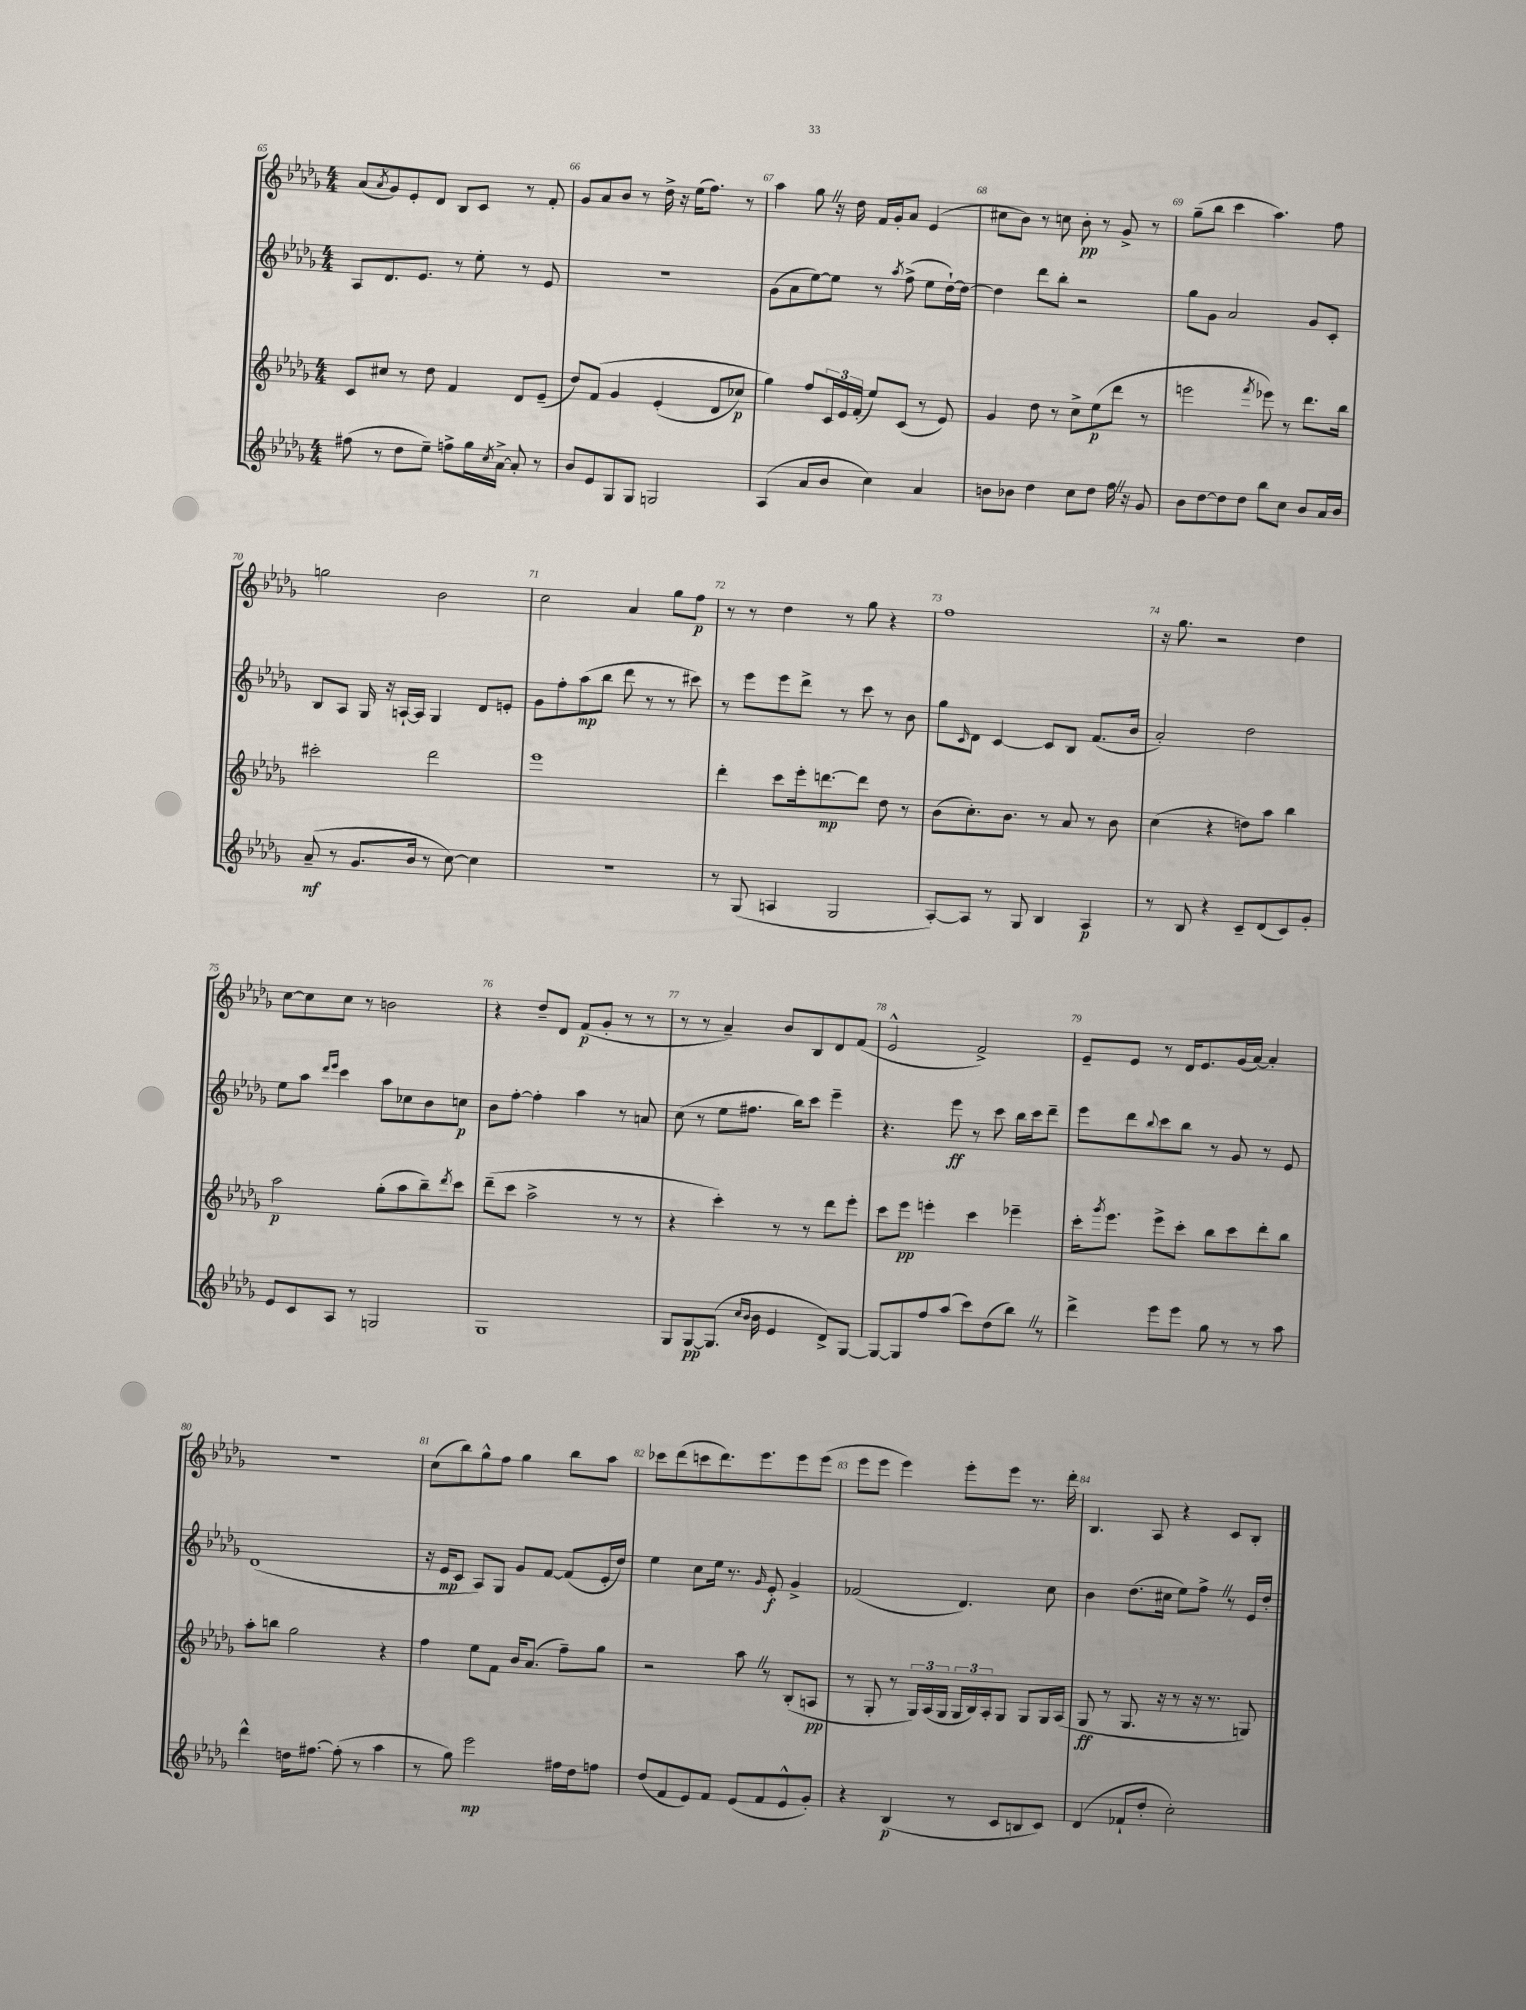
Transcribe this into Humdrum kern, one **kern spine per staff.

**kern	**kern	**kern	**kern
*staff4	*staff3	*staff2	*staff1
*clefG2	*clefG2	*clefG2	*clefG2
*k[b-e-a-d-g-]	*k[b-e-a-d-g-]	*k[b-e-a-d-g-]	*k[b-e-a-d-g-]
*M4/4	*M4/4	*M4/4	*M4/4
(8ff#\	8c/L	8A-/L	(8a-/L
.	.	.	8qa-/
8r	8cc#/J	8.d-/	8g-/)
8dd-\L	8r	.	8e-'/
.	.	8.e-/J	.
8ee-~\J)	8dd-\	.	8d-/J
8ff^\L	4f/	8r	8B-/L
16gg-\L	.	8ee-'\	8c/J
8qcc/	.	.	.
[16a-^\JJ	.	.	.
8a-'/]	8d-/L	8r	8r
8r	(8e-~/J	8e-/	8f'/
=	=	=	=
8b-/L	8dd-/L)	1r	8g-/L
8e-/	&(8f/J	.	8a-/
8G-/	4g-/	.	8b-/J
8G-/J	.	.	8r
2G/	(4e-'/	.	16dd-^\
.	.	.	16r
.	.	.	(16ee-\LK
.	.	.	8.ff\J)
.	8d-/L	.	.
.	8cc-/J)	.	8r
=	=	=	=
(4A-/	4gg-\&)	(8g-\L	4aa-\
.	.	8a-\	.
8a-/L	8ff/L	[8ee-\)	8gg-\
8b-/J	24c/L	8ee-\]J	16r
.	24e-/	.	.
.	.	.	16dd-\
.	(24f'/JJ	.	.
4cc\)	8ee-/L)	8r	16f/LL
.	.	.	16g-'/J
.	.	8qaa-/	.
.	(8c/J	(8ff^\	8a-/J
4a-/	8r	8ee-\L	(4e-/
.	8e-/)	[16dd-`\L)	.
.	.	16dd-\_JJ	.
=	=	=	=
8b\L	4g-/	4dd-\]	8cc#\L
8b-\J	.	.	8b-\J)
4dd-\	8dd-\	8ddd-\L	8r
.	8r	8bb-'\J	8cc\
8cc\L	8cc^\L	2r	8b-'\
8dd-\J	(8ee-\	.	8r
16ff\	8ddd-\J	.	8g-^/
16r	.	.	.
8g-/	8r	.	8r
=	=	=	=
8b-\L	2eee\	8gg-\L	(8gg-~\L
[8dd-\	.	8g-\J	8bb-\J
8dd-\]	.	2a-/	4ccc\
8dd-\J	.	.	.
.	8qfff/	.	.
8bb-\L	8eee-\)	.	4.aa-\)
8cc\J	8r	.	.
8b-/L	8.ddd-\L	8g-/L	.
16a-/L	.	8c'/J	8ff\
16b-/JJ	16bb-\Jk	.	.
=	=	=	=
(8a-~/	2ccc#'\	8B-/L	2gg\
8r	.	8A-/J	.
8.g-/L	.	16G-/	.
.	.	16r	.
.	.	[16A`/LL	.
16b-/Jk	.	16A/]JJ	.
8r	2ddd-\	4G-/	2b-\
[8cc\)	.	.	.
4cc\]	.	8d-/L	.
.	.	8e'/J	.
=	=	=	=
1r	1eee-	8g-\L	2cc\
.	.	8ff'\	.
.	.	(8aa-\	.
.	.	8bb-\J	.
.	.	8ddd-\	4a-/
.	.	8r	.
.	.	8r	8gg-\L
.	.	8ccc#\)	8ff\J
=	=	=	=
8r	4ddd-'\	8r	8r
(8G-/	.	8eee-\L	8r
4A/	8ccc\L	8eee-\	4dd-\
.	16eee-'\k	8ddd-^\J	.
.	[8.ddd\	.	.
2G-/	.	8r	8r
.	8ddd\]J	8ccc\	8gg-\
.	8dd-\	8r	4r
.	8r	8b-\	.
=	=	=	=
[8A-'/L)	(8b-\L	8gg-\L	1ff
.	.	16qqc/	.
8A-/]J	8.cc'\)	8d-\J	.
8r	.	[4c/	.
.	8.b-\J	.	.
8G-/	.	.	.
4B-/	8r	8c/]L	.
.	8a-/	8B-/J	.
4A-/	8r	(8.f/L	.
.	8b-\	.	.
.	.	16b-/Jk	.
=	=	=	=
8r	(4cc\	2a-'/)	16r
.	.	.	8.gg-\
8B-/	.	.	.
4r	4r	.	2r
8c~/L	8dd\L)	2dd-\	.
(8d-/	8aa-\J	.	.
8c/)	4bb-\	.	4dd-\
8g-'/J	.	.	.
=	=	=	=
8e-/L	2aa-\	8ee-\L	[8cc\L
8c/	.	8aa-\J	8cc\]
.	.	16qqddd-/LL	.
.	.	16qqeee-/JJ	.
8A-/J	.	4ccc\	8cc\J
8r	.	.	8r
2G/	(8gg-'\L	8aa-\L	2b\
.	8aa-\	8cc-\	.
.	8bb-~\)	8b-\	.
.	8qddd-/	.	.
.	8ccc\J	8cc\J	.
=	=	=	=
1G-	(8ddd-~\L	8b-\L	4r
.	8ccc\J	[8ff'\J	.
.	2aa-^\	4ff'\]	8dd-~/L
.	.	.	8d-/J
.	.	4aa-\	(8f/L
.	.	.	8g-'/J
.	8r	8r	8r
.	8r	8a/	8r
=	=	=	=
8G-/L	4r	(8cc\	8r
[8G-/	.	8r	8r
(8.G-/]J	4ccc'\)	8ee-\L	4a-~/)
.	.	8.ff#\J	.
16qqcc/LL	.	.	.
16qqb-/JJ	.	.	.
16b-\	.	.	.
4e-/	8r	.	8b-/L
.	.	16bb-\LK)	.
.	8r	8ccc\J	8B-/
8d-^/L)	8ddd-\L	4eee-~\	8d-/
[8G-/J	8eee-'\J	.	(8f/J
=	=	=	=
8G-/_L	8ccc\L	4.r	2e-^^/
8G-/]	8eee-\J	.	.
8ff/	4eee'\	.	.
(8aa-/J	.	8eee-\	.
8ccc\L)	4ccc\	8r	2f^/)
(8dd-\	.	8ccc\	.
8bb-\J)	4eee-~\	16bb-\LL	.
.	.	16ccc\J	.
8r	.	8ddd-~\J	.
=	=	=	=
4ddd-^\	16ccc'\LK	8eee-\L	8e-~/L
.	8qggg-/	.	.
.	8.eee-\J	.	.
.	.	8ddd-\	8e-/J
.	.	8qqbb-/	.
8eee-\L	8eee-^\L	8ccc\	8r
8eee-\J	8ccc'\J	8bb-\J	16d-/LK
.	.	.	8.e-/
8gg-\	8bb-\L	8r	.
8r	8ccc\	8g-/	(16g-/L
.	.	.	[16a-/JJ)
8r	8ddd-'\	8r	4a-'/]
8aa-\	8bb-\J	8e-/	.
=	=	=	=
4ddd-^^\	8aa-'\L	(1d-	1r
.	8bb\J	.	.
16dd\LK	2gg-\	.	.
[8.ff#\J	.	.	.
(8ff#'\]	.	.	.
8r	.	.	.
4aa-\	4r	.	.
=	=	=	=
8r	4ff\	16r	(8cc\L
.	.	16e-/LK	.
8gg-\)	.	8c/J	8bb-\)
2eee-\	8ee-\L	8A-/L)	8gg-^^\
.	8f\J	8G-/J	8ff\J
.	16b-/LK	8g-/L	4gg-\
.	(8.a-/J	.	.
.	.	[8f/J	.
16ff#\LL	8ff~\L)	(8f/]L	8bb-\L
16dd-\J	.	.	.
8ff\J	8gg-\J	16e-'/L	8aa-\J
.	.	16dd-/JJ)	.
=	=	=	=
(8dd-/L	2r	4ee-\	8ccc-\L
8f/	.	.	(8ddd-\
8e-/)	.	8cc\L	8ccc\
8f/J	.	16ee-\Jk	8.ddd-\)
.	.	8.r	.
(8e-/L	8aa-\	.	.
.	.	.	8.eee-\
.	.	16qqg-/	.
8f/	8r	8e-'/	.
8e-^^/	(8B-'/L	4g-^/	8eee-\
8g-'/J)	8A/J	.	(8eee-\J
=	=	=	=
4r	8r	(2f-/	8eee-\L
.	8G-'/	.	8eee-\J
(4B-/	8r	.	4eee-\)
.	24G-/LL)	.	.
.	(24A-/	.	.
.	24G-/JJ	.	.
8r	24G-/LL	4.d-/)	8eee-'\L
.	24B-/)	.	.
.	24A-'/J	.	.
8c/L	8G-/J	.	8eee-\J
8B/	8G-/L	.	8.r
8c/J)	16G-/L	8cc\	.
.	(16A-/JJ	.	16ddd-'\
=	=	=	=
(4d-/	8G-/	4b-\	4.B-/
.	8r	.	.
8f-`/L	8.G-/	(8.dd-\L	.
8dd-'/J	.	.	8A-/
.	16r	16cc#\Jk	.
2cc'\)	8r	8ee-\L)	4r
.	16r	8ff^\J	.
.	8.r	.	.
.	.	8r	8c/L
.	8G/)	16e-/LL	8B-'/J
.	.	16dd-'/JJ	.
==	==	==	==
*-	*-	*-	*-
